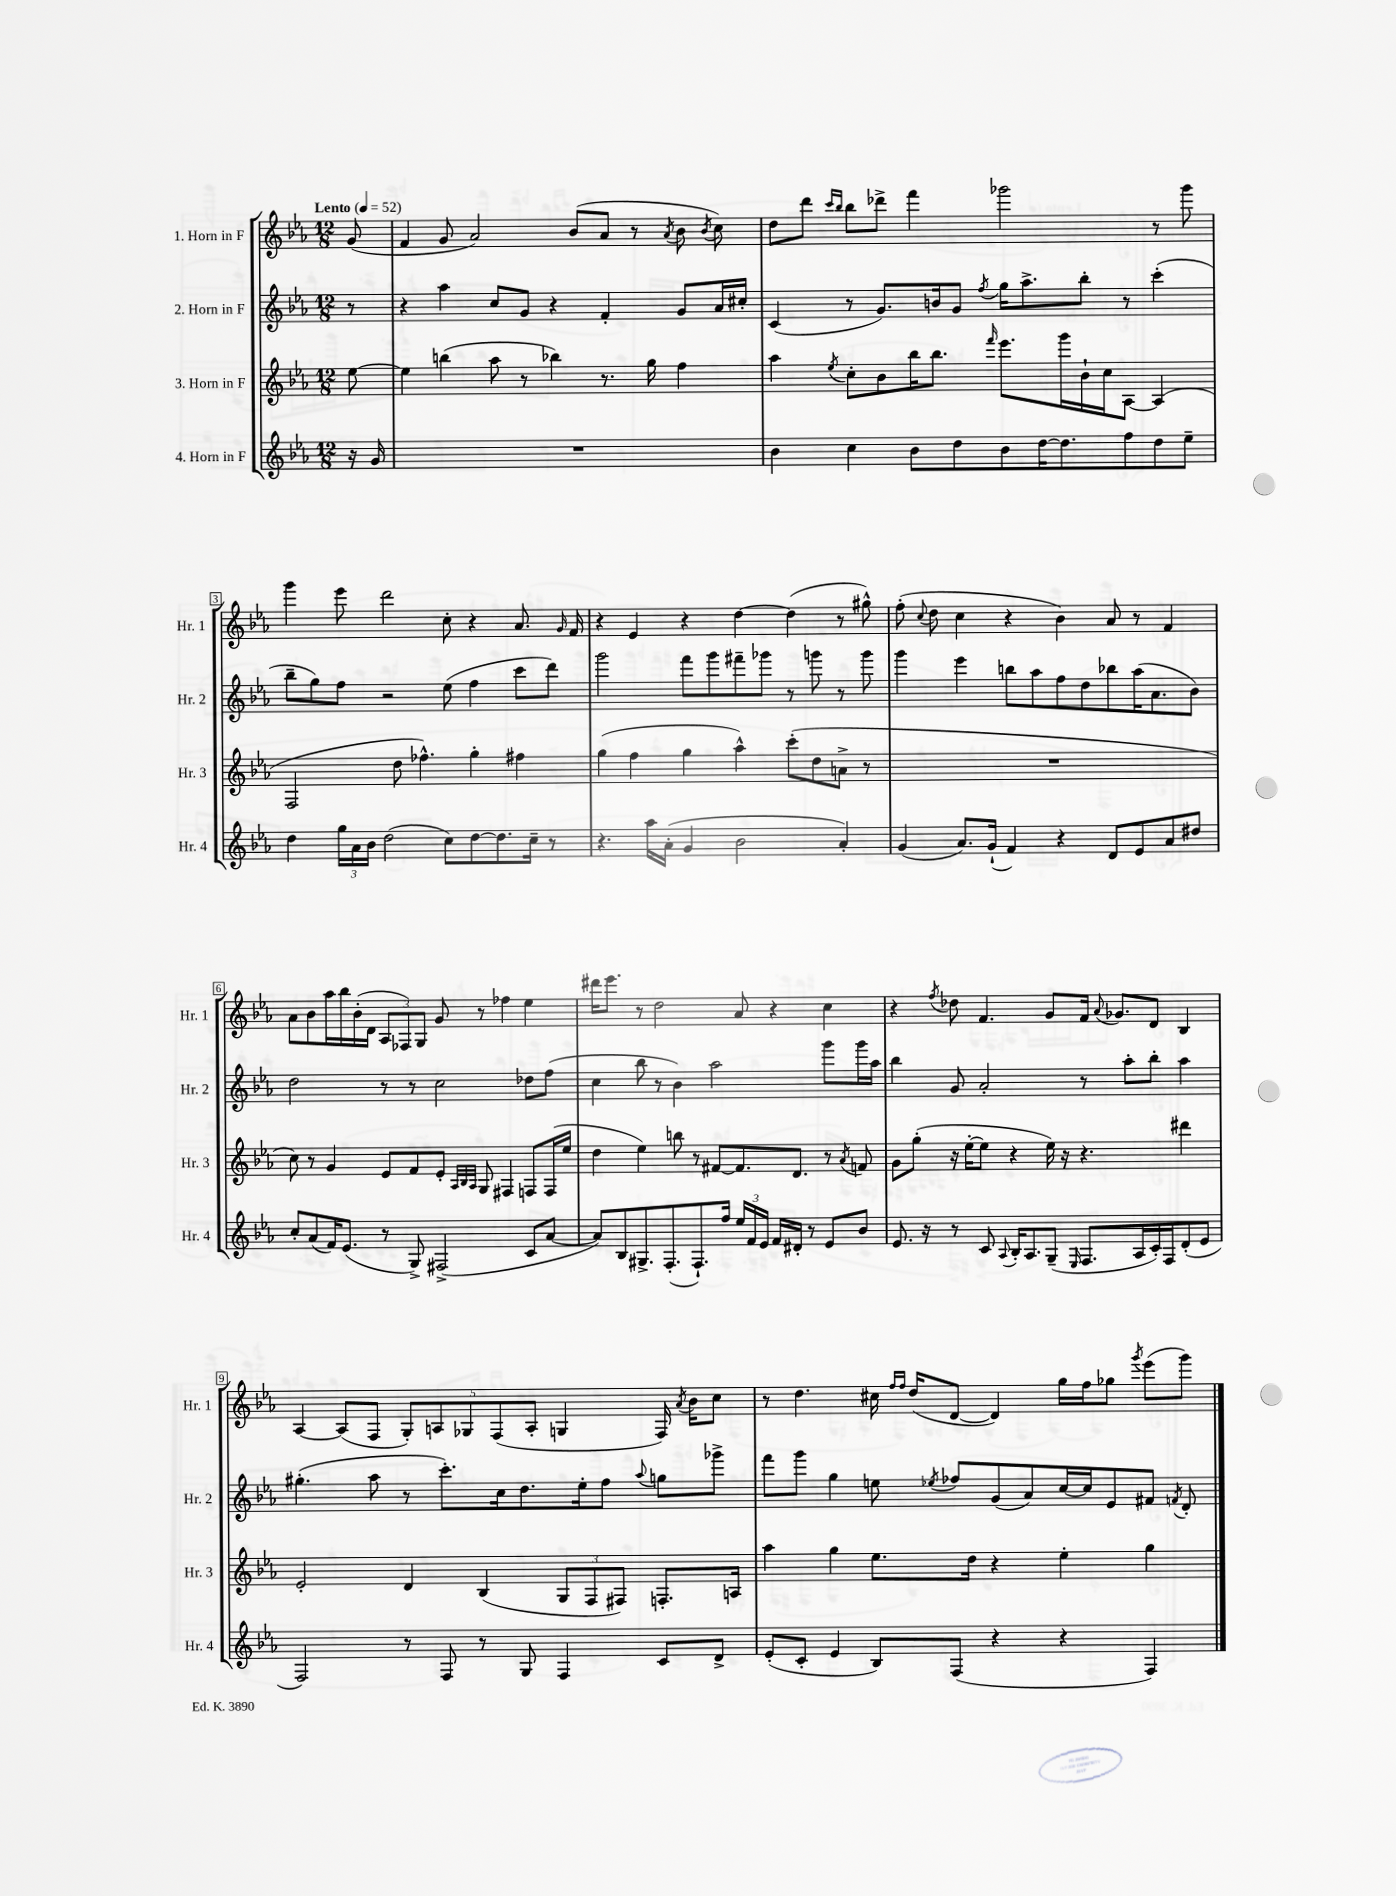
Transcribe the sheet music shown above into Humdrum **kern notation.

**kern	**kern	**kern	**kern
*staff4	*staff3	*staff2	*staff1
*clefG2	*clefG2	*clefG2	*clefG2
*k[b-e-a-]	*k[b-e-a-]	*k[b-e-a-]	*k[b-e-a-]
*M12/8	*M12/8	*M12/8	*M12/8
*MM52	*MM52	*MM52	*MM52
16r	[8ee-	8r	(8g
16g	.	.	.
=	=	=	=
1.r	4ee-]	4r	4f
.	(4bb	4aa-	8g
.	.	.	2a-)
.	8aa-	8cc	.
.	8r	8g	.
.	4bb-)	4r	.
.	.	.	(8b-
.	8.r	4f'	8a-
.	.	.	8r
.	16gg	.	.
.	.	.	8qa-
.	4ff	8g	8b-
.	.	.	8qb-
.	.	16a-	8cc)
.	.	16cc#'	.
=	=	=	=
4b-	4aa-	(4c	8dd
.	.	.	8ddd
.	.	.	16qqccc
.	8qee-	.	16qqbb-
4cc	8cc'	8r	8bb-
.	8b-	8.g)	8ddd-^
8b-	16bb-	.	4fff
.	8.bb-	16b	.
8dd	.	8g	.
.	16qqfff	8qff	.
8b-	8.eee-	16gg	2ggg-
.	.	8.aa-^	.
[16dd	.	.	.
8.dd]	16ggg	.	.
.	16b-`	8bb-'	.
.	16cc	.	.
8ff	[8A-	8r	.
8dd	(4A-]	(4ccc'	8r
8ee-~	.	.	8ggg-
=	=	=	=
4dd	2F	8bb-~	4ggg
.	.	8gg)	.
24gg	.	8ff	8eee-
24a-	.	.	.
24b-	.	.	.
(2dd	.	2r	2ddd
.	8dd	.	.
.	4.ff-^^)	.	.
8cc)	.	(8ee-	8cc'
[8dd	4gg'	4ff	4r
8.dd]	.	.	.
.	4ff#	8ccc	8.a-
16cc~	.	.	.
8r	.	8ddd)	.
.	.	.	16qqg
.	.	.	16f
=	=	=	=
4.r	(4gg	2ggg	4r
.	4ff	.	4e-
16aa-	.	.	.
(16a-'	.	.	.
4g	4gg	8fff	4r
.	.	8ggg	.
2b-	4aa-^^)	8fff#~	[4dd
.	.	8ggg-	.
.	(8ccc'	8r	(4dd]
.	8dd	8ggg	.
4a-')	8a^	8r	8r
.	8r	8ggg	8gg#^^)
=	=	=	=
(4g	1.r	4ggg	(8ff'
.	.	.	8qqcc
.	.	.	8dd
8.a-)	.	4eee-	4cc
(16g`	.	.	.
4f)	.	8bb	4r
.	.	8aa-	.
4r	.	8ff	4b-)
.	.	8dd	.
8d	.	8bb-	8a-
8e-	.	(16aa-	8r
.	.	8.a-	.
8a-	.	.	4f
8dd#	.	8b-)	.
=	=	=	=
8cc'	8cc)	2dd	8a-
(8a-	8r	.	8b-
16f)	4g	.	16aa-
(8.e-	.	.	16bb-
.	.	.	(16b-'
.	.	.	16d
8r	8e-	8r	12A-
.	.	.	12F-)
8G^)	8f	8r	.
.	.	.	12G
(2F#^	8e-'	2cc	8g
.	32qqA-	.	.
.	32qqB-	.	.
.	32qqA-	.	.
.	8G	.	8r
.	4F#	.	4ff-
8c	8F	8dd-	4ee-
[8a-	(16F	(8ff	.
.	16ee-	.	.
=	=	=	=
8a-])	4dd	4cc	16ddd#
.	.	.	8.eee-
8B-	.	.	.
8.G#^	4ee-)	8bb-	8r
.	.	8r	2dd
(8.F'	.	.	.
.	8bb	4b-)	.
8.F`)	8r	.	.
.	[8f#	2aa-	.
16ff	.	.	.
24ee-	8.f#]	.	8a-
24f	.	.	.
24e-	.	.	.
16f	.	.	4r
16d#'	8.d	.	.
8r	.	.	.
8e-	8r	8ggg	4cc
.	8qa-	.	.
8b-	8f	16ggg	.
.	.	16aa-	.
=	=	=	=
8.e-	8g	4bb-	4r
.	(8gg'	.	.
16r	.	.	.
.	.	.	8qff
8r	16r	8g	8dd-
.	[16ee-'	.	.
8c	8ee-]	2a-'	4.f
8qqA-	.	.	.
16B-'	4r	.	.
8.A-	.	.	.
(8G~	16ee-)	.	8g
.	16r	.	.
16qqE-	.	.	.
8.F	4.r	8r	16f
.	.	.	8qqa-
.	.	.	8.g-
.	.	8aa-'	.
16A-	.	.	.
16c')	.	8bb-'	8d
16F	.	.	.
(8d'	4ddd#	4aa-	4B-
8e-	.	.	.
=	=	=	=
2F)	2e-'	(4.gg#'	[4A-
.	.	.	(8A-]
.	.	8aa-	8F
8r	4d	8r	10G')
.	.	.	10A
8F	.	8.ccc')	.
.	.	.	10G-
8r	(4B-	.	.
.	.	.	(10F
.	.	16cc	.
8G	.	8.dd	.
.	.	.	10A'
4F	12G	.	4G
.	.	16ee-'	.
.	12F	.	.
.	.	8ff	.
.	12F#)	.	.
.	.	8qqaa-	.
8c	8.F'	8gg	16F)
.	.	.	8qa-
.	.	.	16b-
8d^	.	8ggg-^	8cc
.	16A	.	.
=	=	=	=
(8e-'	4aa-	8fff	8r
8c'	.	8ggg	4.dd
4e-	4gg	4gg	.
8B-)	8.ee-	8ee	16cc#
.	.	.	16qqff
.	.	.	16qqff
.	.	.	(16dd
.	.	8qee-	.
(8F	.	8ff-	[8d
.	16dd	.	.
4r	4r	(8g	4d])
.	.	8a-)	.
4r	4ee-'	[16cc	16gg
.	.	16cc]	16ff
.	.	8e-	8gg-
.	.	.	8qggg
4F)	4gg	8f#	(8eee-
.	.	8qf	.
.	.	8d'	8ggg)
==	==	==	==
*-	*-	*-	*-
